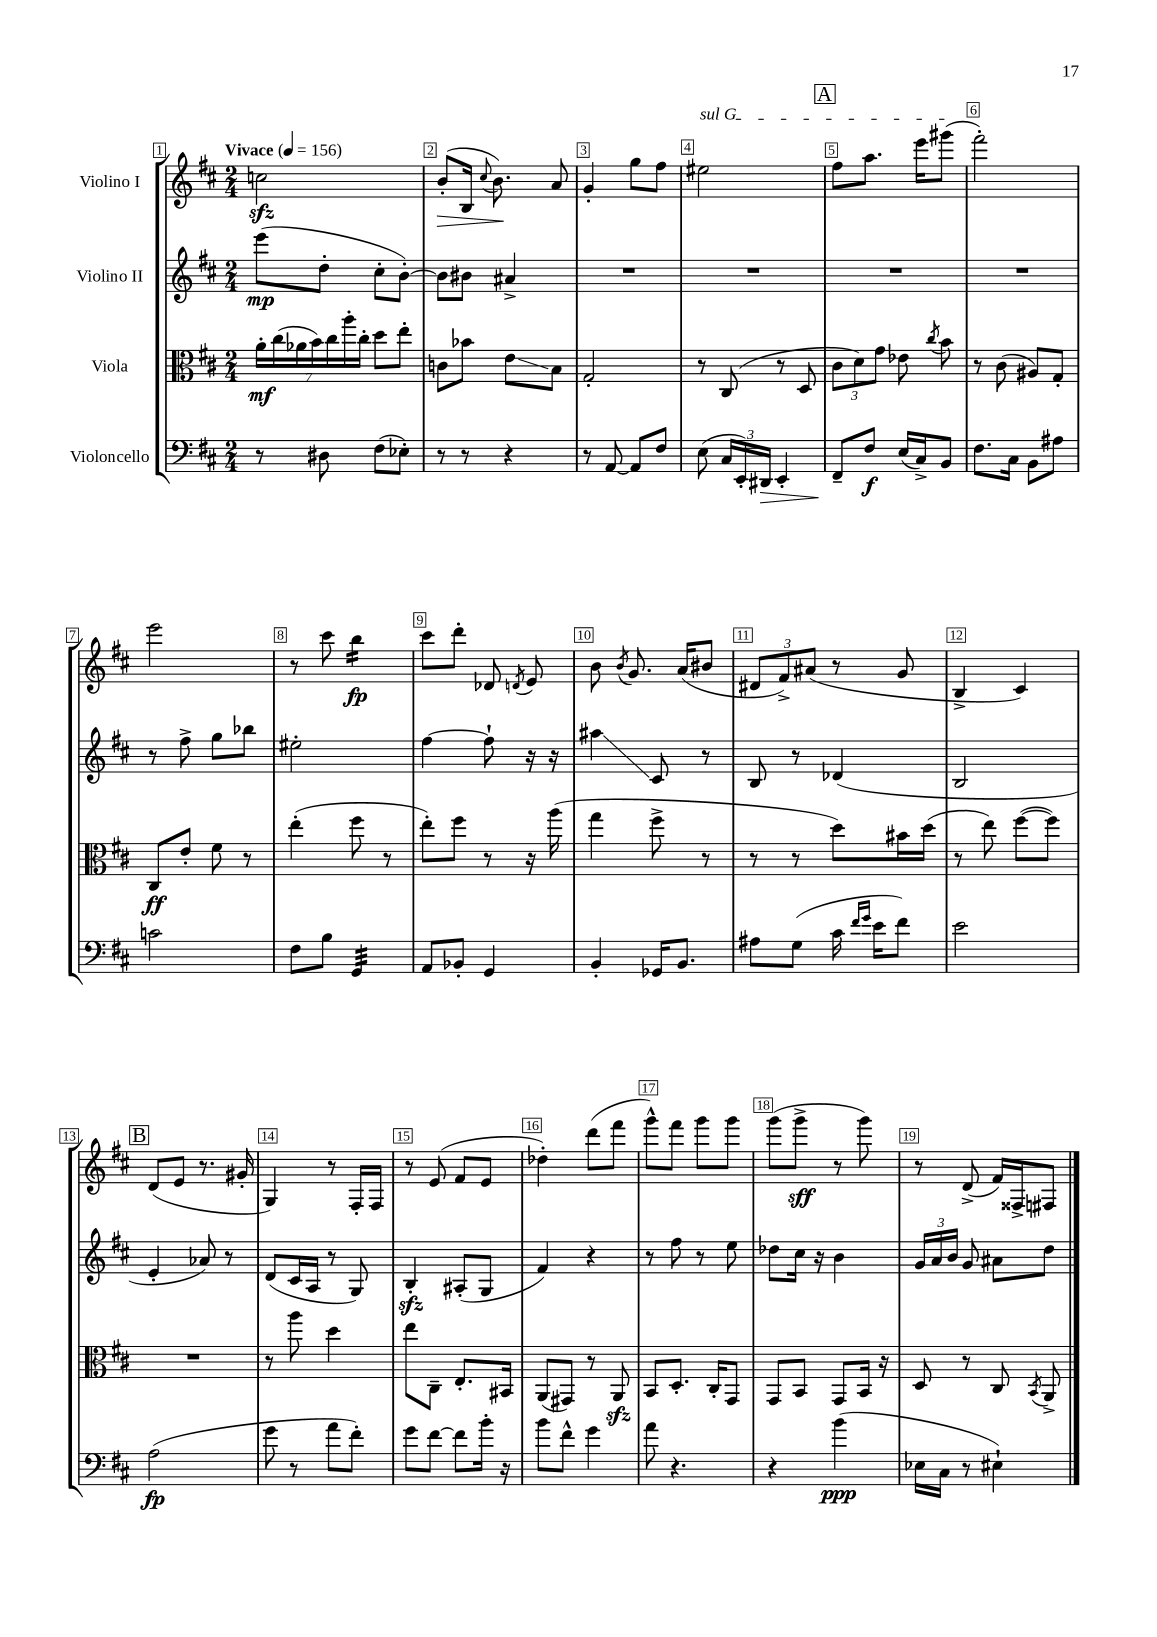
<<
\new StaffGroup <<
\new Staff = "s0" \with { instrumentName = "Violino I" } {
    \clef treble \key d \major \numericTimeSignature \time 2/4 \tempo "Vivace" 4 = 156
    \autoBeamOff c''2\sfz |
    b'8[-.\>( b16] \appoggiatura { cis''8 } b'8.\!) a'8 |
    g'4-. g''8[ fis''8] |
    \once \override TextSpanner.bound-details.left.text = \markup { \italic "sul G" } eis''2\startTextSpan |
    \mark \markup { \box "A" } fis''8[ a''8.] e'''16[ gis'''8]\stopTextSpan( |
    fis'''2-.) |
    e'''2 |
    r8 cis'''8 b''4:16\fp |
    cis'''8[ d'''8]-. des'8 \acciaccatura { d'8 } e'8 |
    b'8 \acciaccatura { b'8 } g'8. a'16[( bis'8] |
    \tuplet 3/2 { dis'8[ fis'8->) ais'8]( } r8 g'8 |
    b4-> cis'4) |
    \mark \markup { \box "B" } d'8[( e'8] r8. gis'16-. |
    g4) r8 fis16[-. fis16] |
    r8 e'8( fis'8[ e'8] |
    des''4-.) d'''8[( fis'''8] |
    g'''8[-^) fis'''8] g'''8[ g'''8] |
    g'''8[( g'''8]->\sff r8 g'''8) |
    r8 d'8->( fis'16[) fisis16-> fis8] \bar "|." |
}
\new Staff = "s1" \with { instrumentName = "Violino II" } {
    \clef treble \key d \major \numericTimeSignature \time 2/4
    \autoBeamOff e'''8[\mp( d''8]-. cis''8[-. b'8]~-.) |
    b'8[ bis'8] ais'4-> |
    R2 |
    R2 |
    \mark \markup { \box "A" } R2 |
    R2 |
    r8 fis''8-> g''8[ bes''8] |
    eis''2-. |
    fis''4~ fis''8-! r16 r16 |
    ais''4\glissando cis'8 r8 |
    b8 r8 des'4( |
    b2 |
    \mark \markup { \box "B" } e'4-. aes'8) r8 |
    d'8[( cis'16 a16] r8 g8) |
    b4-.\sfz ais8[-.( g8] |
    fis'4) r4 |
    r8 fis''8 r8 e''8 |
    des''8[ cis''16] r16 b'4 |
    \tuplet 3/2 { g'16[ a'16 b'16] } g'8 ais'8[ d''8] \bar "|." |
}
\new Staff = "s2" \with { instrumentName = "Viola" } {
    \clef alto \key d \major \numericTimeSignature \time 2/4
    \autoBeamOff \tuplet 7/4 { a'16[-.\mf cis''16( aes'16 b'16) cis''16 a''16-. cis''16]-. } d''8[ e''8]-. |
    c'8[ bes'8] e'8[\glissando b8] |
    g2-. |
    r8 cis8( r8 d8 |
    \mark \markup { \box "A" } \tuplet 3/2 { cis'8[ d'8) g'8] } ees'8 \acciaccatura { cis''8 } b'8 |
    r8 cis'8( ais8[) g8]-. |
    cis8[\ff e'8]-. fis'8 r8 |
    e''4-.( fis''8 r8 |
    e''8[-.) fis''8] r8 r16 a''16( |
    g''4 fis''8-> r8 |
    r8 r8 d''8[) bis'16 d''16]( |
    r8 e''8) fis''8[~( fis''8]) |
    \mark \markup { \box "B" } R2 |
    r8 a''8 d''4 |
    e''8[ cis8]-- e8.[-. bis,16] |
    a,8[( gis,8]) r8 a,8\sfz |
    b,8[ d8.]-. cis16[-. g,8] |
    g,8[ b,8] g,8[ b,16] r16 |
    d8 r8 cis8 \acciaccatura { b,8 } a,8-> \bar "|." |
}
\new Staff = "s3" \with { instrumentName = "Violoncello" } {
    \clef bass \key d \major \numericTimeSignature \time 2/4
    \autoBeamOff r8 dis8 fis8[( ees8]-.) |
    r8 r8 r4 |
    r8 a,8~ a,8[ fis8] |
    e8( \tuplet 3/2 { cis16[ e,16-.) dis,16]\> } e,4-. |
    \mark \markup { \box "A" } fis,8[--\! fis8]\f e16[( cis16->) b,8] |
    fis8.[ cis16] b,8[ ais8] |
    c'2 |
    fis8[ b8] g,4:32 |
    a,8[ bes,8]-. g,4 |
    b,4-. ges,16[ b,8.] |
    ais8[ g8]( cis'16 \grace { fis'16[ g'16] } e'16[ fis'8]) |
    e'2 |
    \mark \markup { \box "B" } a2\fp( |
    g'8 r8 a'8[ fis'8]-.) |
    g'8[ fis'8]~ fis'8[ b'16]-. r16 |
    b'8[ fis'8]-^ g'4 |
    a'8 r4. |
    r4 b'4\ppp( |
    ees16[ cis16] r8 eis4-!) \bar "|." |
}
>>
>>
\layout { \context { \Score \override BarNumber.break-visibility = ##(#f #t #t) barNumberVisibility = #all-bar-numbers-visible \override BarNumber.stencil = #(make-stencil-boxer 0.1 0.3 ly:text-interface::print) } }
